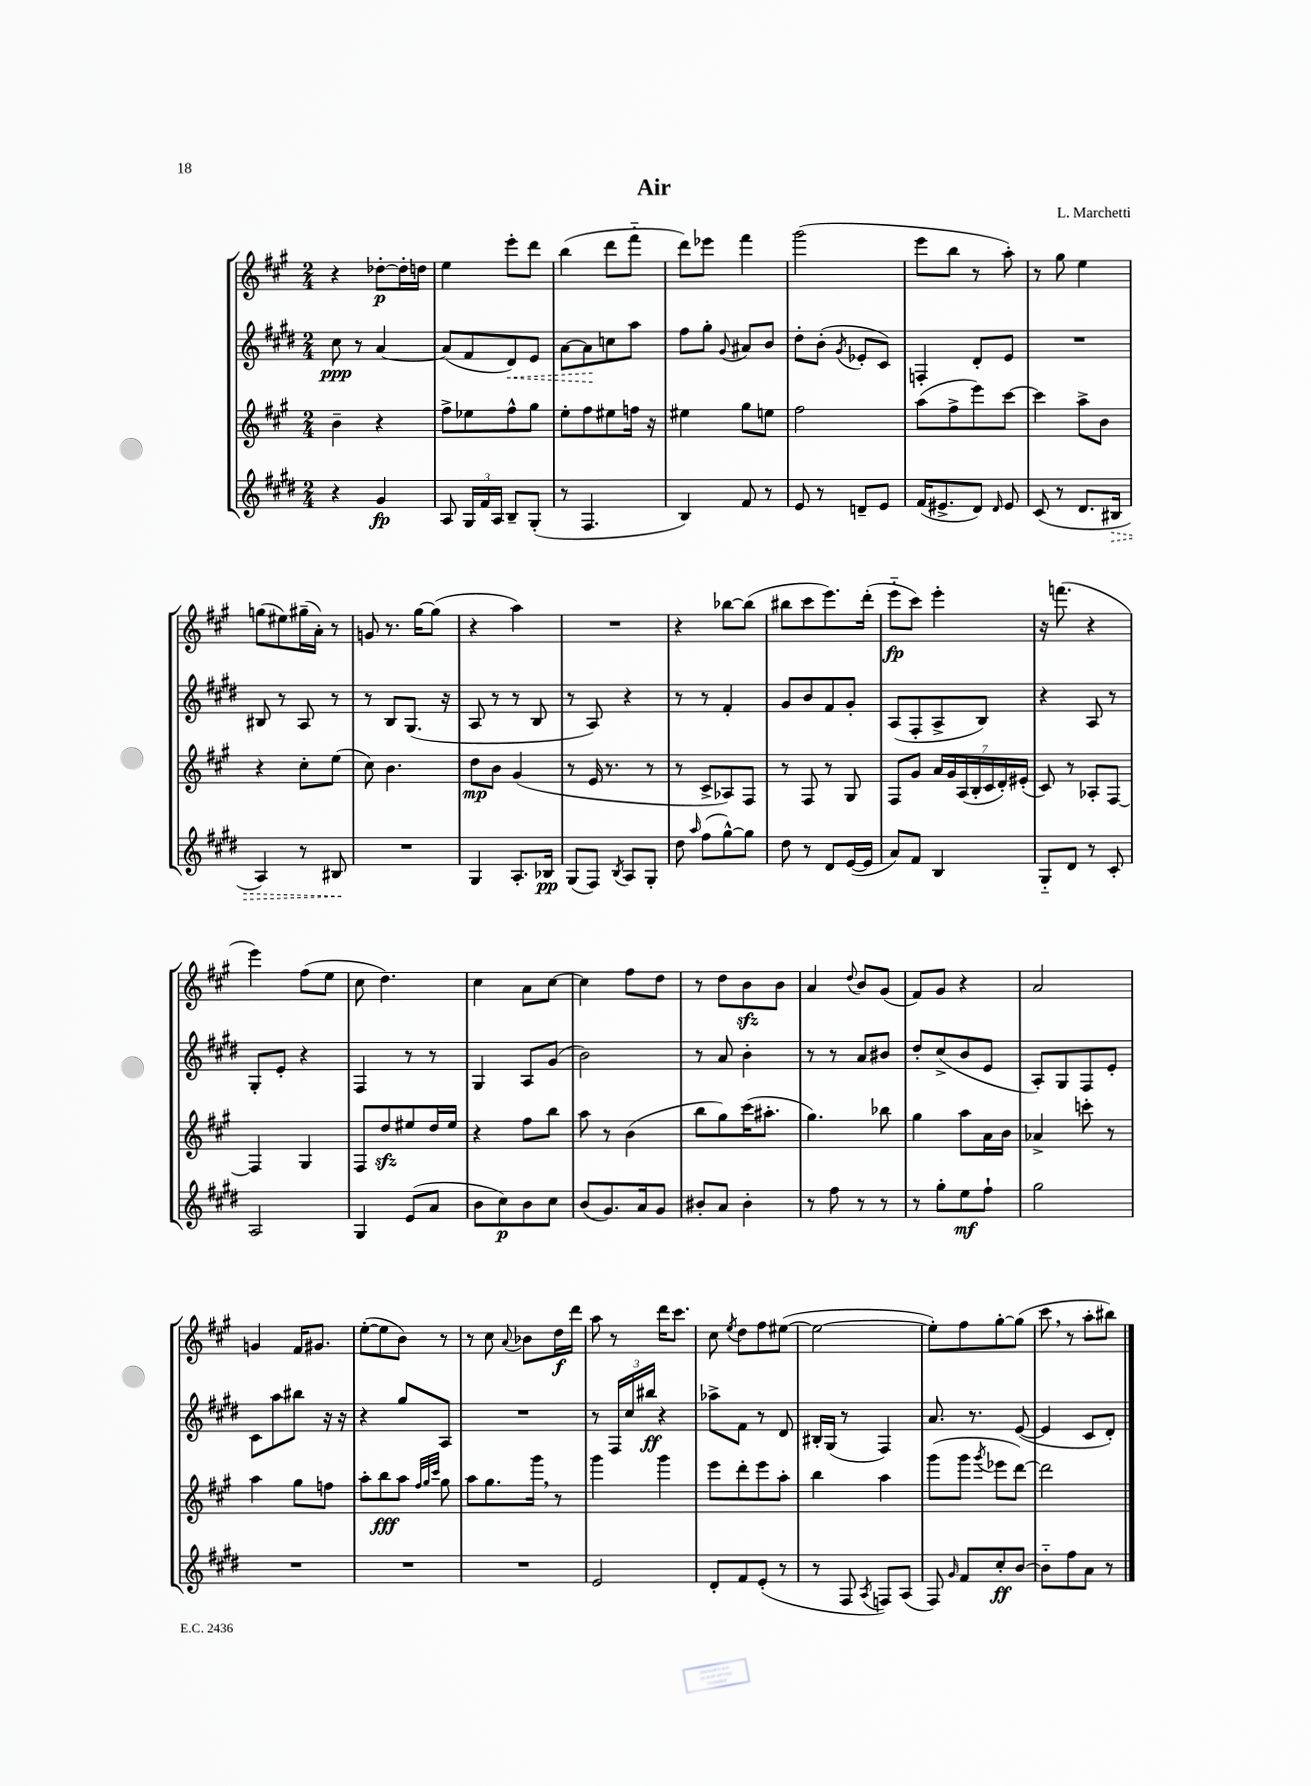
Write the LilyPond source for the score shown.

\header { title = "Air" composer = "L. Marchetti" }
<<
\new StaffGroup <<
\new Staff = "s0" {
    \clef treble \key a \major \numericTimeSignature \time 2/4
    \autoBeamOff r4 des''8[~-.\p des''16-. d''16] |
    e''4 e'''8[-. d'''8] |
    b''4( d'''8[ fis'''8]-_ |
    d'''8[) ees'''8] fis'''4 |
    gis'''2( |
    e'''8[ b''8] r8 a''8-.) |
    r8 gis''8 e''4 |
    g''8[( eis''8) gis''16--( a'16]-.) r8 |
    g'8 r8. gis''16[~ gis''8]( |
    r4 a''4) |
    R2 |
    r4 bes''8[~ bes''8]( |
    bis''8[ cis'''8 e'''8.) d'''16]-.( |
    e'''8[-_\fp cis'''8]) e'''4-. |
    r16 f'''8.( r4 |
    e'''4) fis''8[( e''8] |
    cis''8 d''4.) |
    cis''4 a'8[ cis''8]~ |
    cis''4 fis''8[ d''8] |
    r8 d''8[ b'8\sfz b'8] |
    a'4 \appoggiatura { d''8 } b'8[ gis'8]( |
    fis'8[) gis'8] r4 |
    a'2 |
    g'4 fis'16[ gis'8.] |
    e''8[~-.( e''8 b'8]) r8 |
    r8 cis''8 \appoggiatura { a'8 } bes'8[ d''16\f d'''16] |
    a''8 r8 d'''16[ cis'''8.] |
    cis''8 \acciaccatura { e''8 } d''8[ fis''8 eis''8]~( |
    eis''2~ |
    eis''8[-.) fis''8 gis''8~-. gis''8]( |
    cis'''8 \breathe r8 a''8[-. bis''8]) \bar "|." |
}
\new Staff = "s1" {
    \clef treble \key e \major \numericTimeSignature \time 2/4
    \autoBeamOff cis''8\ppp r8 a'4~ |
    a'8[( fis'8 \once \override Hairpin.style = #'dashed-line dis'8\<) e'8] |
    a'8[~ a'8\! c''8 a''8] |
    fis''8[ gis''8]-. \appoggiatura { gis'8 } ais'8[ b'8] |
    dis''8[-. b'8]-.( \acciaccatura { gis'8 } ees'8[-. cis'8]) |
    f4-. dis'8[-. e'8] |
    R2 |
    bis8 r8 a8 r8 |
    r8 b8[ gis8.]( r16 |
    a8 r8 r8 b8 |
    r8 a8) r4 |
    r8 r8 fis'4-. |
    gis'8[ b'8 fis'8 gis'8]-. |
    a8[( fis8-. a8-> b8]) |
    r4 a8 r8 |
    gis8[-. e'8]-. r4 |
    fis4 r8 r8 |
    gis4 a8[ gis'8]( |
    b'2) |
    r8 a'8 b'4-. |
    r8 r8 a'8[ bis'8] |
    dis''8[-. cis''8->( b'8 e'8] |
    a8[-.) gis8 fis8 e'8]-. |
    cis'8[ a''8 bis''8] r16 r16 |
    r4 gis''8[ a8] |
    R2 |
    r8 \tuplet 3/2 { fis16[ cis''16 bis''16]\ff } r4 |
    aes''8[-> fis'8] r8 dis'8 |
    bis16[-. gis16]( r8 fis4) |
    a'8. r8. e'8~( |
    e'4 cis'8[ dis'8]-.) \bar "|." |
}
\new Staff = "s2" {
    \clef treble \key a \major \numericTimeSignature \time 2/4
    \autoBeamOff b'4-- r4 |
    fis''8[-> ees''8 fis''8-^ gis''8] |
    e''8[-. fis''8 eis''8 f''16] r16 |
    eis''4 gis''8[ e''8] |
    fis''2 |
    a''8[( fis''8-> e'''8) cis'''8]~ |
    cis'''4 a''8[-> b'8] |
    r4 cis''8[-. e''8]( |
    cis''8) b'4. |
    d''8[\mp b'8] gis'4( |
    r8 e'16 r8. r8 |
    r8 cis'8[-> aes8) fis8] |
    r8 fis8 r8 gis8 |
    fis8[ gis'8] \tuplet 7/4 { a'16[ gis'16 a16( b16-. cis'16 d'16-.) eis'16]-.( } |
    cis'8) r8 aes8[-. fis8]~ |
    fis4 gis4 |
    fis8[ d''8\sfz eis''8 d''16 eis''16] |
    r4 fis''8[ b''8] |
    a''8 r8 b'4( |
    b''8[ gis''8) cis'''16( ais''8.]-. |
    gis''4.) bes''8 |
    gis''4 a''8[ a'16 b'16] |
    aes'4-> c'''8-. r8 |
    a''4 gis''8[ f''8] |
    a''8[-. b''8\fff a''8] \grace { fis''32[ gis''32 cis'''32] } gis''8 |
    a''8[ gis''8. gis'''16] \breathe r8 |
    gis'''4 gis'''4 |
    e'''8[ d'''8-. e'''8 a''8]-. |
    b''4 a''4 |
    gis'''8[( gis'''8] \acciaccatura { gis'''8 } ees'''8[ d'''8]~) |
    d'''2 \bar "|." |
}
\new Staff = "s3" {
    \clef treble \key e \major \numericTimeSignature \time 2/4
    \autoBeamOff r4 gis'4\fp |
    a8 \tuplet 3/2 { gis16[ fis'16 a16] } b8[-- gis8]-.( |
    r8 fis4. |
    b4) fis'8 r8 |
    e'8 r8 d'8[-- e'8] |
    fis'16[( eis'8.-> dis'8]) \grace { dis'16 } eis'8 |
    cis'8( r8 dis'8.[ \once \override Hairpin.style = #'dashed-line bis16]\> |
    a4) r8 bis8\! |
    R2 |
    gis4 a8.[-. bes16]\pp |
    gis8[( fis8]) \acciaccatura { b8 } a8[ gis8]-. |
    dis''8 \grace { a''16 } fis''8[( gis''8~-^) gis''8] |
    dis''8 r8 dis'8[ e'16~( e'16] |
    a'8[) fis'8] b4 |
    gis8[-_ dis'8] r8 cis'8-. |
    a2 |
    gis4 e'8[( a'8] |
    b'8[ cis''8\p) b'8 cis''8] |
    b'8[( gis'8.) a'16 gis'8] |
    bis'8[-. a'8] bis'4-. |
    r8 fis''8 r8 r8 |
    r8 gis''8[-. e''8\mf fis''8]-! |
    gis''2 |
    R2 |
    R2 |
    R2 |
    e'2 |
    dis'8[-. fis'8 e'8]-.( r8 |
    r8 fis8 \acciaccatura { a8 } f8[) a8]( |
    fis8) \grace { gis'16 } fis'8[ cis''8-.\ff b'8]~ |
    b'8[-_ fis''8 a'8] r8 \bar "|." |
}
>>
>>
\layout { \context { \Score \remove "Bar_number_engraver" } }
